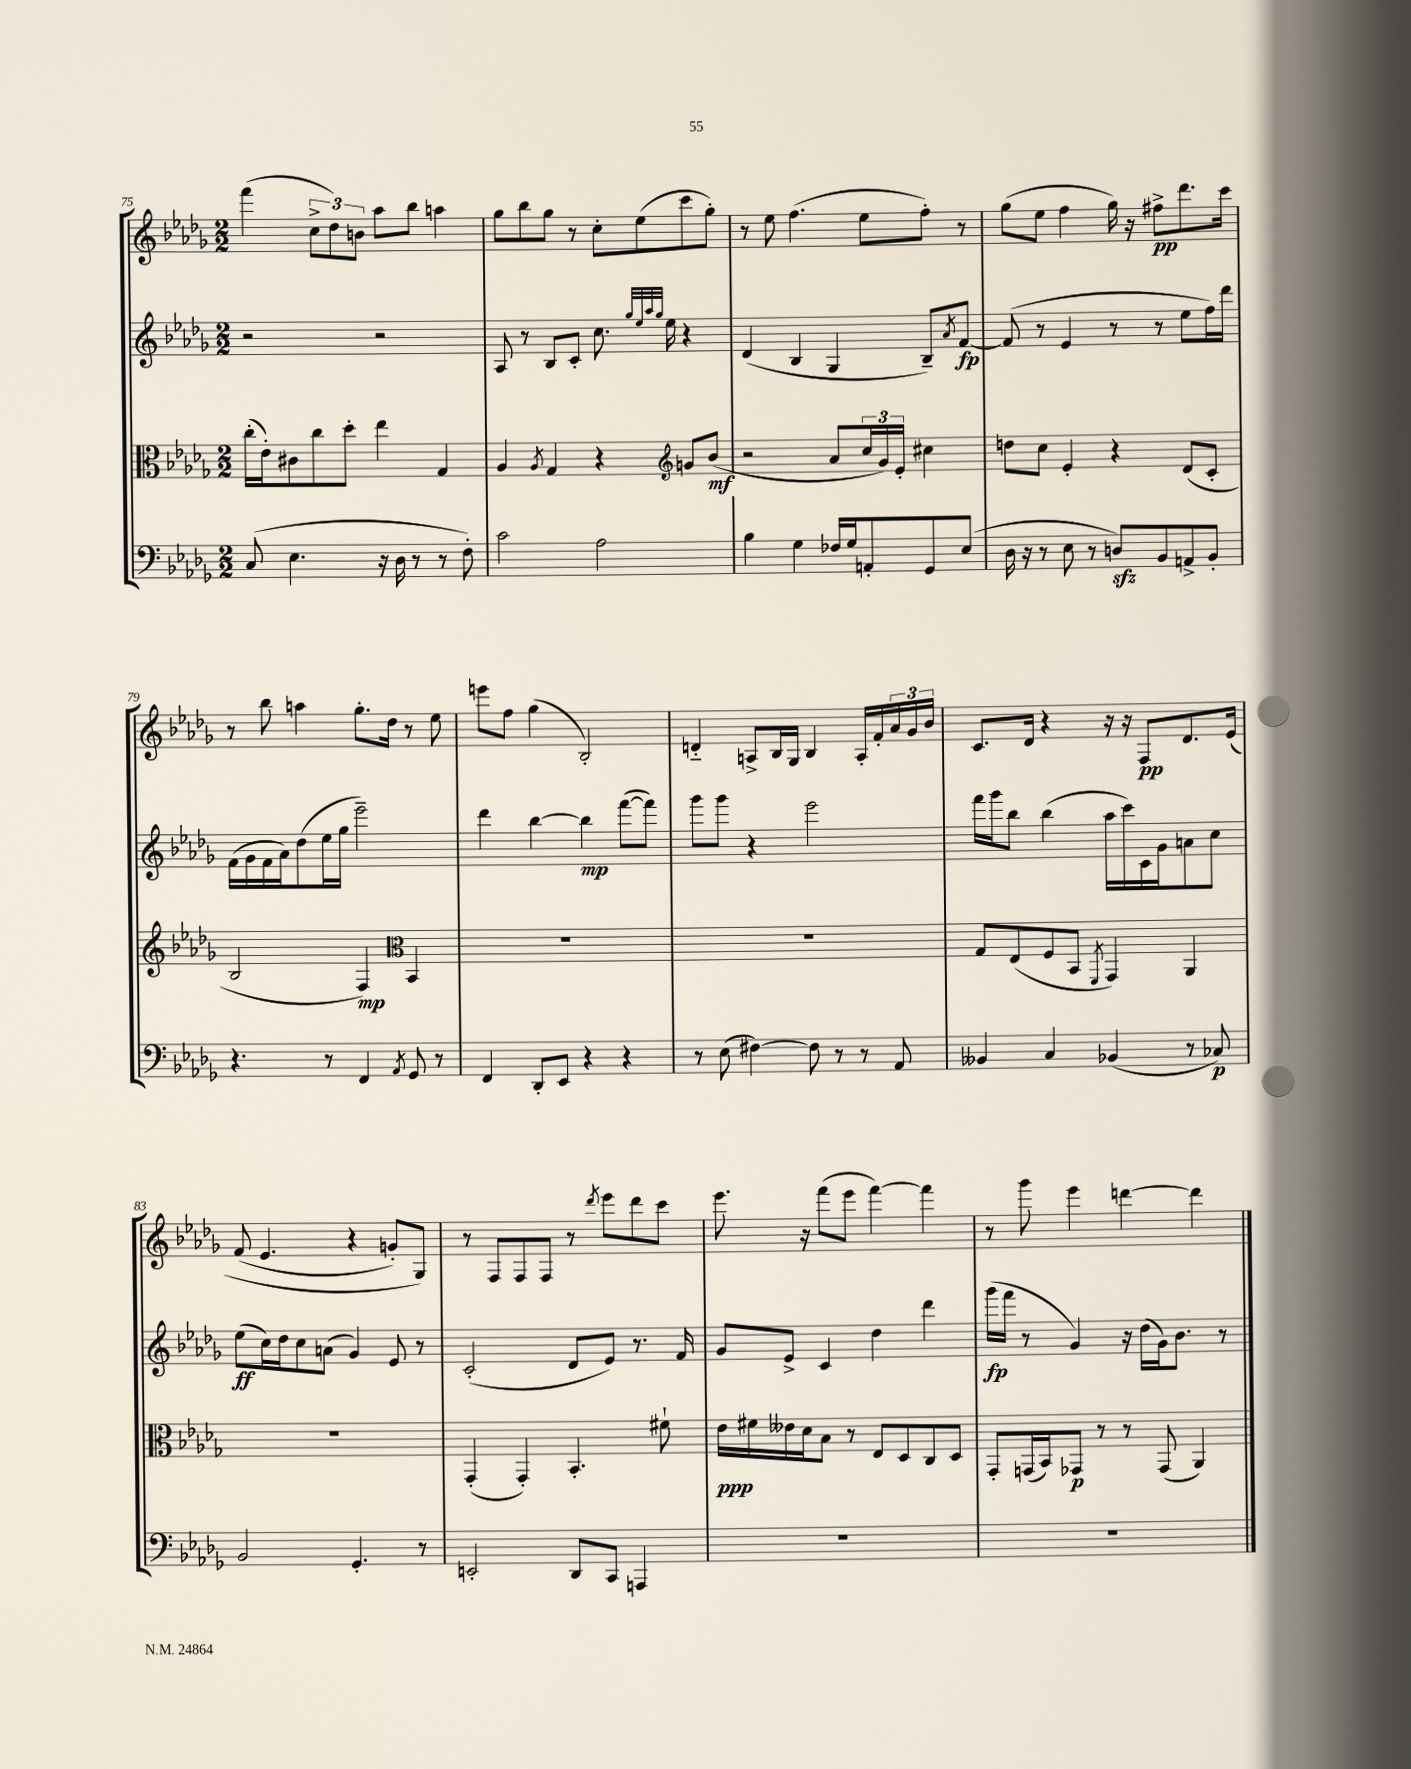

**kern	**kern	**kern	**kern
*staff4	*staff3	*staff2	*staff1
*clefF4	*clefC3	*clefG2	*clefG2
*k[b-e-a-d-g-]	*k[b-e-a-d-g-]	*k[b-e-a-d-g-]	*k[b-e-a-d-g-]
*M2/2	*M2/2	*M2/2	*M2/2
(8C/	(16cc'\LL	2r	(4fff\
.	16e-'\J)	.	.
4.E-\	8c#\	.	.
.	8cc\	.	12cc^\L
.	.	.	12dd-\)
.	8dd-'\J	.	.
.	.	.	12b\J
16r	4ee-\	2r	8aa-\L
16D-\	.	.	.
8r	.	.	8bb-\J
8r	4G-/	.	4aa\
8F'\)	.	.	.
=	=	=	=
2c\	4A-/	8A-/	8gg-\L
.	.	8r	8bb-\
.	8qA-/	.	.
.	4G-/	8B-/L	8gg-\J
.	.	8c'/J	8r
2A-\	4r	8.cc\	8cc'\L
.	.	.	(8ee-\
.	.	32qqgg-/LLL	.
.	.	32qqee-/	.
.	.	32qqaa-/	.
.	.	32qqgg-/JJJ	.
.	.	16ee-\	.
*	*clefG2	*	*
.	8g/L	4r	8ccc\
.	(8b-/J	.	8gg-'\J)
=	=	=	=
4B-\	2r	(4d-/	8r
.	.	.	8ee-\
4G-\	.	4B-/	(4.ff\
16F-/LL	8a-/L	4G-/	.
16G-/J	.	.	.
8AA'/	24cc/L	.	8ee-\L
.	24g-/)	.	.
.	24e-'/JJ	.	.
8GG-/	4cc#\	8B-~/L)	8ff'\J)
.	.	8qa-/	.
(8E-/J	.	[8f/J	8r
=	=	=	=
16D-\	8dd\L	(8f/]	(8gg-\L
16r	.	.	.
8r	8cc\J	8r	8ee-\J
8E-\	4e-'/	4e-/	4ff\
8r	.	.	.
8D/L)	4r	8r	16gg-\)
.	.	.	16r
8BB-/	.	8r	8ff#^\L
8AA^/	(8d-/L	8ee-\L	8.ddd-\
8BB-'/J	8c'/J	16ff\L)	.
.	.	16ddd-\JJ	16ccc\Jk
=	=	=	=
4.r	2B-/	(16f\LL	8r
.	.	16g-\	.
.	.	16f\	8bb-\
.	.	16a-\J)	.
.	.	(8dd-\	4aa\
8r	.	16ee-\L	.
.	.	16gg-\JJ	.
4FF/	4F/)	2eee-~\)	8.gg-'\L
.	.	.	16dd-\Jk
*	*clefC3	*	*
8qAA-/	.	.	.
8GG-/	4BB-/	.	8r
8r	.	.	8ee-\
=	=	=	=
4FF/	1r	4ddd-\	8eee\L
.	.	.	8ff\J
8DD-'/L	.	[4bb-\	(4gg-\
8EE-/J	.	.	.
4r	.	4bb-\]	2B-'/)
4r	.	([8fff\L	.
.	.	8fff\]J)	.
=	=	=	=
8r	1r	8ggg-\L	4d'~/
(8E-\	.	8ggg-\J	.
[4F#\)	.	4r	8A^/L
.	.	.	16B-/L
.	.	.	16G-/JJ
8F#\]	.	2eee-\	4B-/
8r	.	.	.
8r	.	.	16A'/LL
.	.	.	16f'/
8AA-/	.	.	24a-/
.	.	.	24g-/
.	.	.	24b-/JJ
=	=	=	=
4BB--/	8G-/L	16fff\LL	8.c/L
.	.	16ggg-\J	.
.	(8E-/	8bb-\J	.
.	.	.	16d-/Jk
4C/	8F/	(4bb-\	4r
.	8BB-/J	.	.
.	8qFF/	.	.
(4BB-/	4GG-/)	16aa-\LL	16r
.	.	16ccc\)	16r
.	.	16c\	8F/L
.	.	16g-\J	.
8r	4AA-/	8a\	8.d-/
8C-/)	.	8cc\J	.
.	.	.	&(16e-/Jk
=	=	=	=
2BB-/	1r	(8ee-\L	(8f/
.	.	16cc\L)	4.e-/
.	.	16dd-\J	.
.	.	8cc\	.
.	.	(8a\J	.
4.GG-'/	.	4g-/)	4r
.	.	8e-/	8g'/L)
8r	.	8r	8G-/J&)
=	=	=	=
2EE'/	(4GG-'/	(2c'/	8r
.	.	.	8F/L
.	4GG-'/)	.	8F/
.	.	.	8F/J
8DD-/L	4.BB-'/	8d-/L	8r
.	.	.	8qddd-/
8CC/J	.	8e-/J)	8eee-\L
4AAA/	.	8.r	8ddd-\
.	8f#`\	.	8ccc\J
.	.	16f/	.
=	=	=	=
1r	16e-\LL	8g-/L	8.eee-\
.	16f#\	.	.
.	16e--\	8e-^/J	.
.	16d-\J	.	16r
.	8B-\J	4c/	(8fff\L
.	8r	.	8eee-\J
.	8E-/L	4dd-\	[4fff\)
.	8D-/	.	.
.	8C/	4ddd-\	4fff\]
.	8D-/J	.	.
=	=	=	=
1r	8GG-'/L	(16ggg-\LL	8r
.	.	16fff\JJ	.
.	(16GG/L	8r	8ggg-\
.	16BB-/J)	.	.
.	8GG-/J	4g-/)	4eee-\
.	8r	.	.
.	8r	16r	[4ddd\
.	.	(16dd-\LL	.
.	(8GG-/	16g-\J)	.
.	.	8.b-\J	.
.	4AA-/)	.	4ddd\]
.	.	8r	.
==	==	==	==
*-	*-	*-	*-
